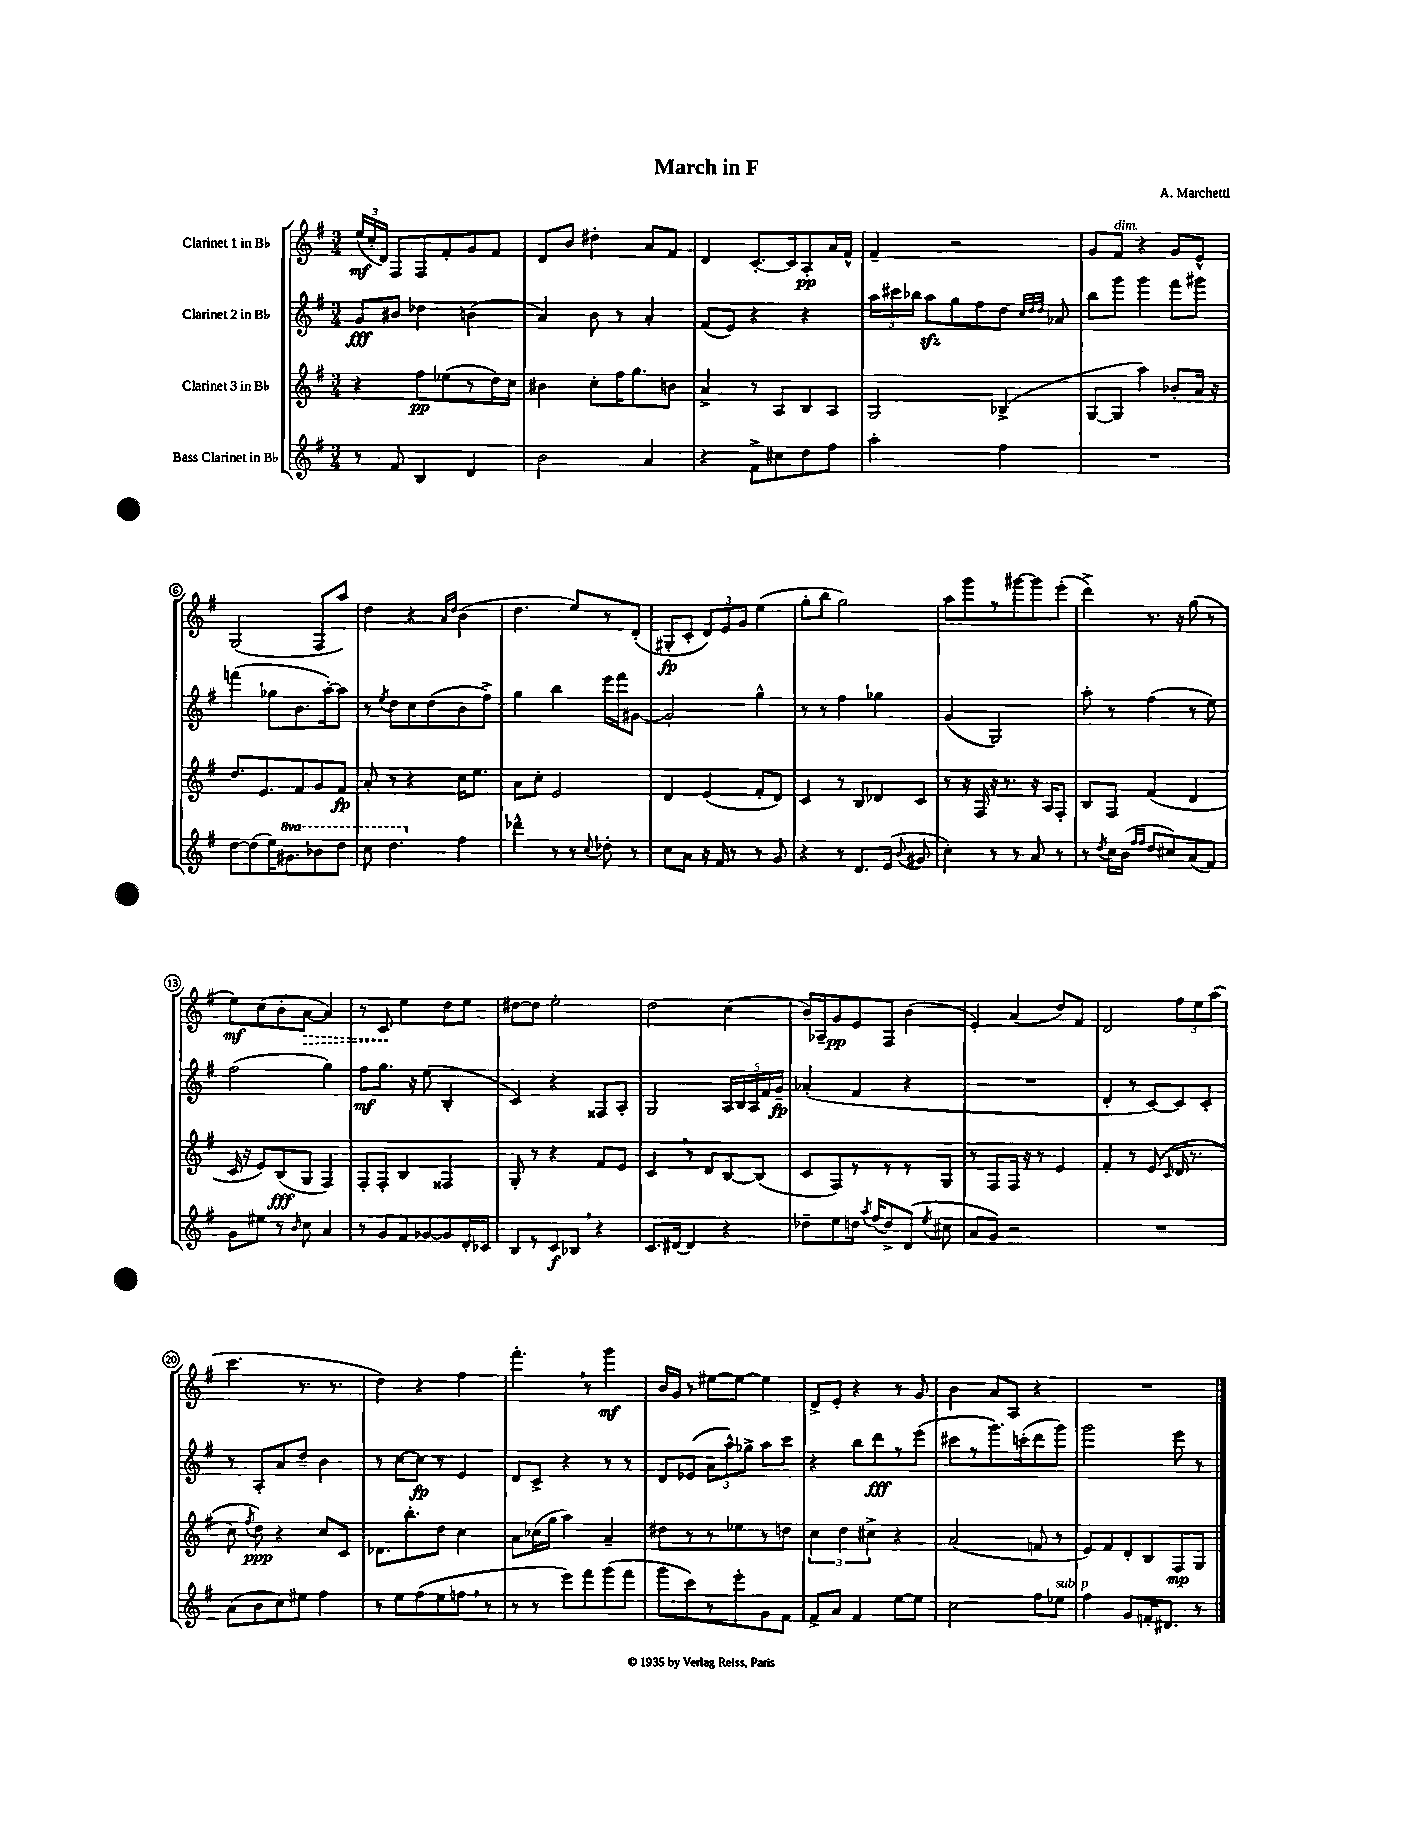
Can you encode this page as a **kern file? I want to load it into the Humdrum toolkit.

**kern	**kern	**kern	**kern
*staff4	*staff3	*staff2	*staff1
*clefG2	*clefG2	*clefG2	*clefG2
*k[f#]	*k[f#]	*k[f#]	*k[f#]
*M3/4	*M3/4	*M3/4	*M3/4
8r	4r	8g	(24ee
.	.	.	24cc'
.	.	.	24d)
8f#	.	8b#	8F#
4B	8ff#	4dd-	8F#
.	(8ee-	.	8f#'
4d	8r	(4b	8g
.	16dd)	.	8f#
.	16cc	.	.
=	=	=	=
2b	4b#	4a)	8d
.	.	.	8b
.	8cc'	8b	4dd#'
.	16ff#	8r	.
.	8.gg	.	.
4a	.	4a'	8a
.	8b	.	8f#
=	=	=	=
4r	4a^	(8f#	4d
.	.	8e)	.
8f#^	8r	4r	[8.c'
8cc#	8A	.	.
.	.	.	16c]
8dd	8B	4r	8A'
8ff#	8A	.	16a
.	.	.	16f#^^
=	=	=	=
2aa'	2G	24aa	4f#~
.	.	24ccc#	.
.	.	24bb-	.
.	.	8aa	.
.	.	8gg	2r
.	.	8ff#	.
4ff#	(4B-^	8dd	.
.	.	32qqcc	.
.	.	32qqdd	.
.	.	32qqdd	.
.	.	8a-	.
=	=	=	=
2.r	[8G	8bb	8g
.	8G]	8ggg	8f#
.	4aa)	4ggg	4r
.	8b-'	8fff#	8g
.	16a	8ggg#	8e^^
.	16r	.	.
=	=	=	=
[8dd	8.dd	(4fff	(2G
(8dd]	.	.	.
.	8.e	.	.
16ee)	.	8gg-	.
8.gg#	.	.	.
.	8f#	8.b	.
8bb-	8g	.	8F#
.	.	[16aa')	.
8ddd	8f#	8aa]	8aa)
=	=	=	=
8ccc	8a'	8r	4dd
.	.	8qee	.
4.ddd	8r	8dd	.
.	4r	8cc	4r
.	.	(8dd	.
.	.	.	16qqa
.	.	.	16qqdd
4ff#	16cc	8b	(4b
.	8.ee	.	.
.	.	8ff#^)	.
=	=	=	=
4ddd-^^	8a	4gg	4.dd
.	8cc'	.	.
8r	2e	4bb	.
8r	.	.	8ee)
8qqcc	.	.	.
8dd-'	.	16eee	8r
.	.	16fff#	.
8r	.	[8g#	(8d'
=	=	=	=
8cc	4d	2g#']	8G#'
8a	.	.	8c'
16r	(4e	.	12d)
16f#	.	.	.
.	.	.	12e
8r	.	.	.
.	.	.	12g
8r	8f#'	4gg^^	(4ee
8g	8d)	.	.
=	=	=	=
4r	4c	8r	8gg'
.	.	8r	8bb
8r	8r	4ff#	2gg)
8.d	8B	.	.
.	8d-	4gg-	.
(16e	.	.	.
8qqb	.	.	.
8g#	8c	.	.
=	=	=	=
4cc')	8r	(4g	8aa
.	16r	.	8ggg
.	16F#	.	.
8r	16r	2G)	8r
.	8.r	.	.
8r	.	.	[8ggg#
8a	16r	.	8ggg#]
.	16A	.	.
8r	8F#'	.	(8eee'
=	=	=	=
8r	8B	8aa'	4ddd^)
8qdd	.	.	.
16cc	8F#	8r	.
(16b	.	.	.
16qqff#	.	.	.
16qqff#	.	.	.
8dd	(4f#	(4ff#	8.r
8cc#)	.	.	.
.	.	.	16r
(8a	4d	8r	(8gg
8f#)	.	8ee)	8r
=	=	=	=
8g	16c	(2ff#	8ee)
.	16r	.	.
8ee#	8e)	.	(8cc
8r	(8B	.	8b'
16qqb	.	.	.
8cc	8G	.	[8a
4a	4F#)	4gg)	4a])
=	=	=	=
8r	8F#'	8ff#	8r
8g	8F#'	8.gg	8c
8f#	4B	.	4ee
.	.	16r	.
[8g-	.	(8ee	.
8g-]	4F##	4B'	8dd
16d'	.	.	8ee
16c-	.	.	.
=	=	=	=
8B	8G'	4c)	[8dd#
8r	8r	.	8dd#]
8c	4r	4r	2ee'
8B-	.	.	.
4r	8f#	8F##	.
.	8e	8A'	.
=	=	=	=
8.c	4c	2G	2dd
[16d#	.	.	.
4d#]	8r	.	.
.	8d	.	.
4r	[8B	20A	(4cc
.	.	20B	.
.	.	20A	.
.	(8B]	.	.
.	.	20f#	.
.	.	20g~	.
=	=	=	=
8dd-~	8c	(4a-'	16b)
.	.	.	16A-~
8ee	8F#)	.	8g
16dd	8r	4f#	8e
8qaa	.	.	.
(16ff#	.	.	.
8dd^)	8r	.	8F#
(8d	8r	4r	(4b
8qee	.	.	.
8cc#	8G	.	.
=	=	=	=
8a	8r	2.r	4e')
8g)	8F#	.	.
2r	16F#	.	(4a
.	16r	.	.
.	8r	.	.
.	4e	.	8dd)
.	.	.	8f#
=	=	=	=
2.r	4f#'	4d'	2d
.	8r	8r	.
.	&((8e	[8c)	.
.	16qqc	.	.
.	16d	8c]	12ff#
.	8.r	.	.
.	.	.	12ee
.	.	8c'	.
.	.	.	(12aa
=	=	=	=
(8a	8cc)	8r	4.ccc
.	8qff#	.	.
8b	8dd&)	8A'	.
8cc)	4r	8a	.
8ee#	.	8dd~	8.r
4ff#	8cc	4b	.
.	.	.	8.r
.	8c	.	.
=	=	=	=
8r	8.d-	8r	4dd)
8ee	.	[8cc	.
.	8.bb'	.	.
(8ff#	.	8cc]	4r
8ee	8dd	8r	.
8ff	4cc	4e	4ff#
8r	.	.	.
=	=	=	=
8r	8a	8d	4.fff#'
8r	(16cc-	8c^	.
.	16gg	.	.
8eee)	4aa)	4r	.
8fff#	.	.	8r
(8ggg	4a~	8r	4ggg
8fff#	.	8r	.
=	=	=	=
8ggg	8dd#	8d	16b
.	.	.	16g
8ccc)	8r	(8e-	8r
8r	8r	12a	[8ee#
.	.	12aa^^)	.
8eee'	8ee-	.	8ee#_
.	.	12gg-^	.
8g	8r	8aa	4ee#]
8f#	8dd	8ccc	.
=	=	=	=
8f#^	6cc	4r	8d^
8a	.	.	8e'
.	6dd	.	.
4f#	.	8bb	4r
.	6cc#^	.	.
.	.	8ddd	.
[8ee	4r	8r	8r
8ee]	.	(8eee	8g
=	=	=	=
2cc	(2a	8ccc#	4b
.	.	8r	.
.	.	8.ggg)	8a
.	.	.	8A
.	.	(16ccc'	.
8ff#	8f	8ddd	4r
8ee-	8r	8ggg)	.
=	=	=	=
4ff#	8e)	2ggg	2.r
.	8f#	.	.
8g	8d'	.	.
16f'	8B	.	.
8.d#	.	.	.
.	8F#	8eee	.
8r	8G	8r	.
==	==	==	==
*-	*-	*-	*-
